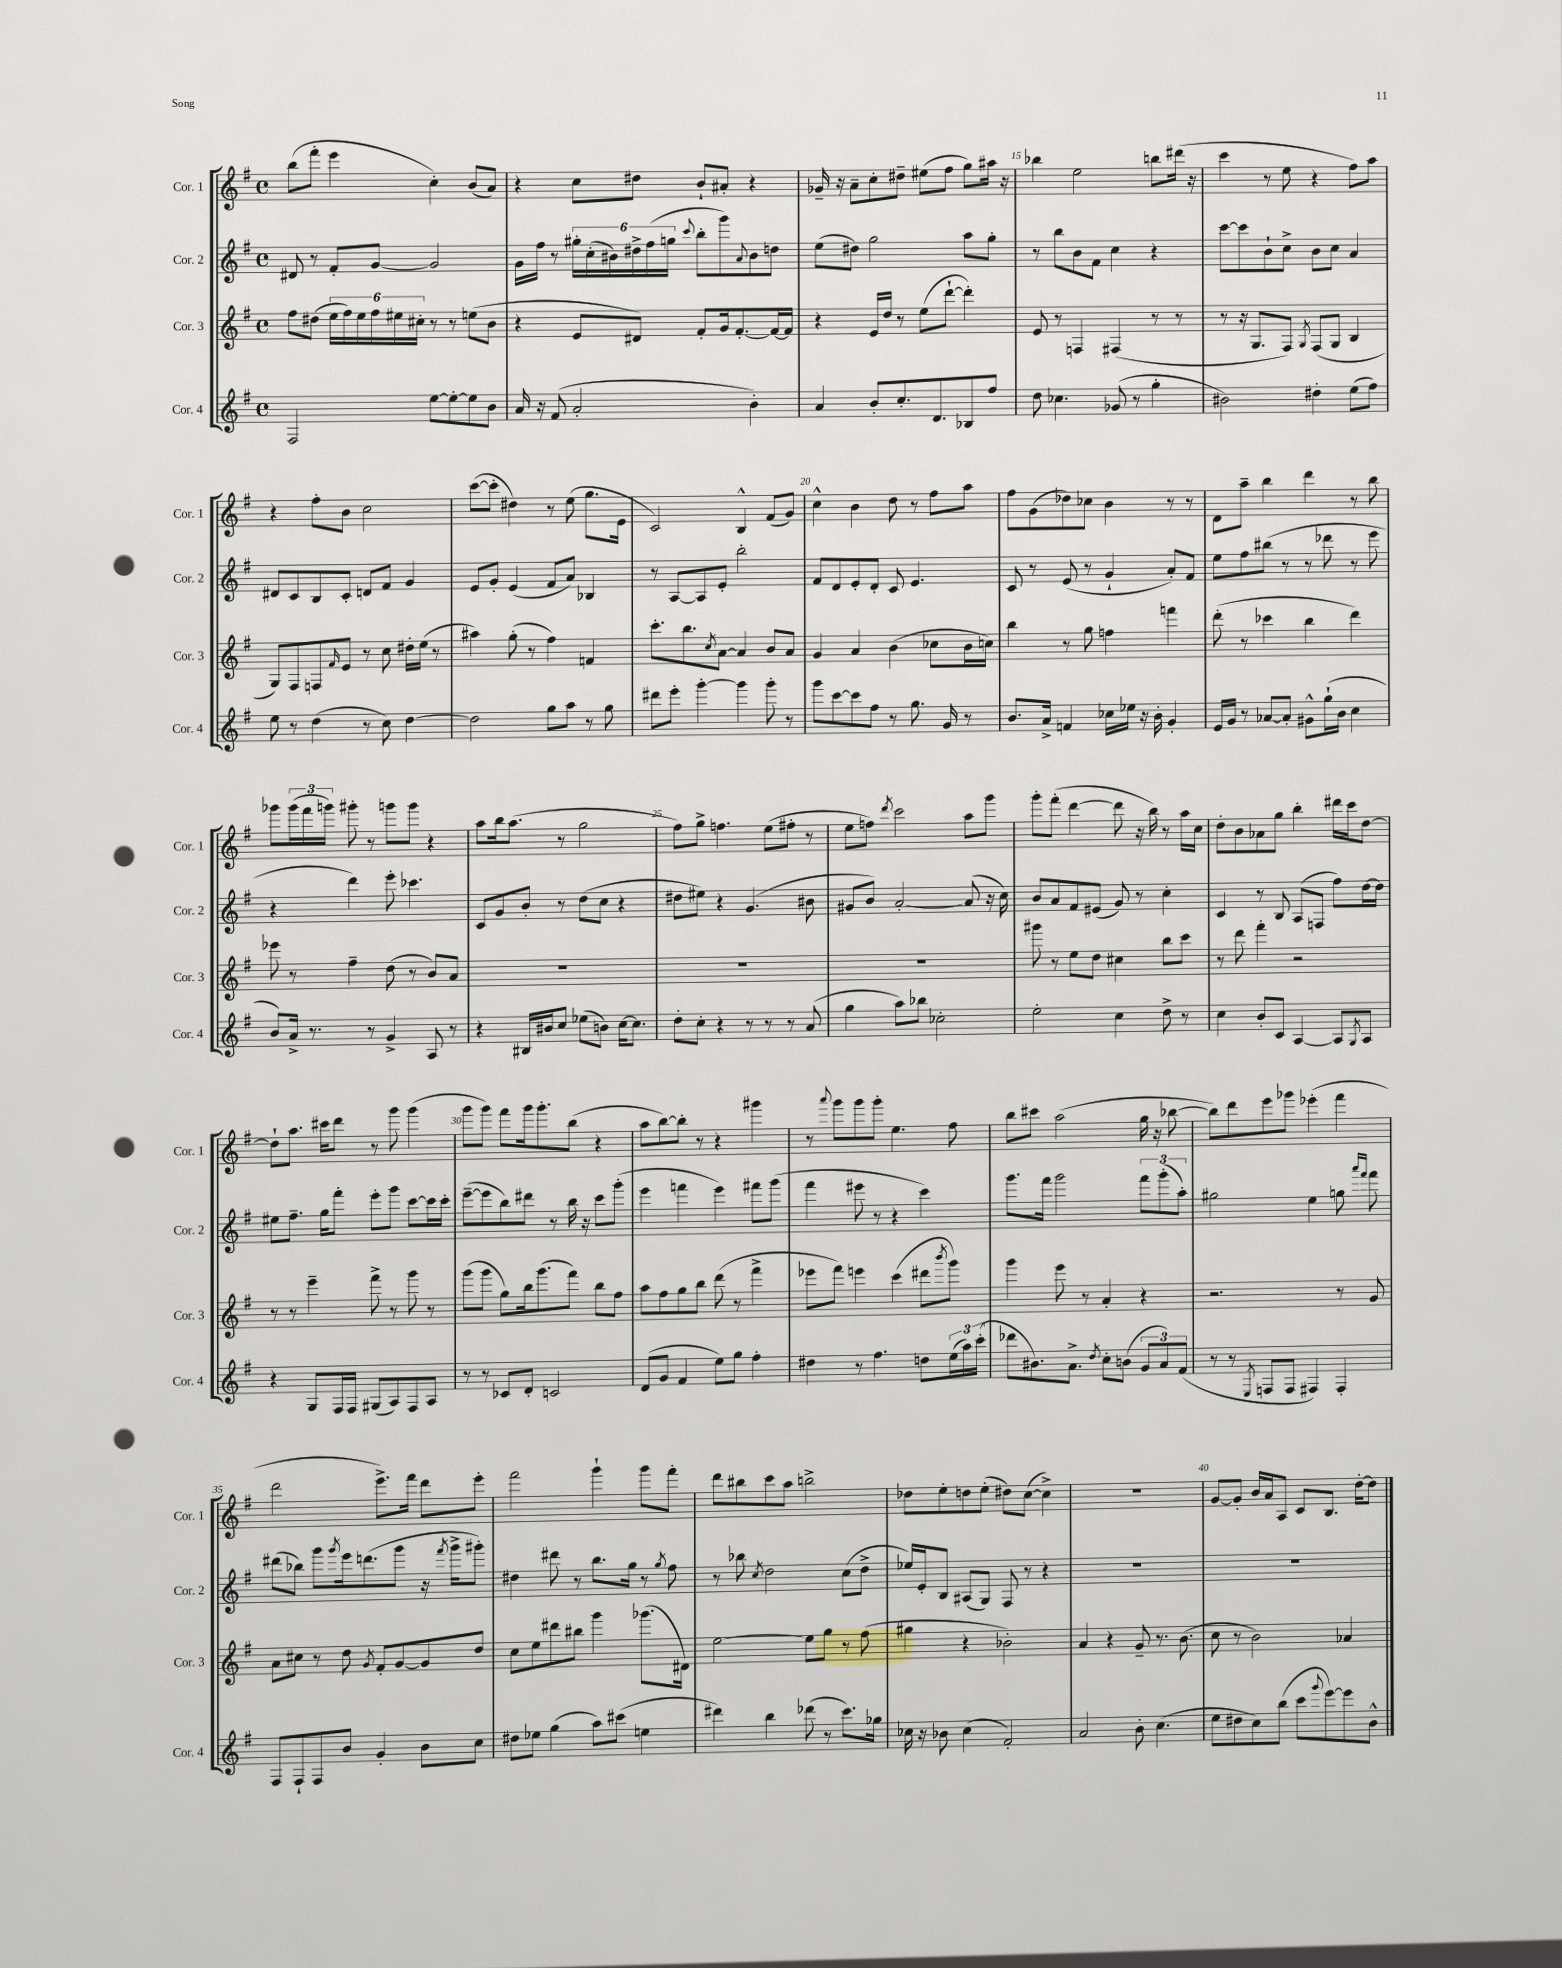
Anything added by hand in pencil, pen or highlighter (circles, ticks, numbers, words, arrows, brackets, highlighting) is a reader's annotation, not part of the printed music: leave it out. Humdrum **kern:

**kern	**kern	**kern	**kern
*part4	*part3	*part2	*part1
*staff4	*staff3	*staff2	*staff1
*I"Cor. 4	*I"Cor. 3	*I"Cor. 2	*I"Cor. 1
*I'Cor. 4	*I'Cor. 3	*I'Cor. 2	*I'Cor. 1
*clefG2	*clefG2	*clefG2	*clefG2
*k[f#]	*k[f#]	*k[f#]	*k[f#]
*M4/4	*M4/4	*M4/4	*M4/4
*met(c)	*met(c)	*met(c)	*met(c)
=12	=12	=12	=12
2F#/	8ff#\L	8d#X/	(8bb\L
.	(8dd#X\J	8r	8fff#'\J
.	24ee\LL	8f#'/L	4eee\
.	24ff#\)	.	.
.	24ee\	.	.
.	24ff#\	[8g/J	.
.	24ee#X\	.	.
.	24cc#X'\JJ	.	.
[8ee\L	8r	2g/]	4cc'\)
8ee'\_	8r	.	.
8ee\]	(8een\L	.	(8b/L
8b\J	8b\J	.	8a/J)
=13	=13	=13	=13
16a/	4r	16g\LL	4r
16r	.	16ff#\JJ	.
(8f#/	.	8r	.
2a'/	8e/L	24gg#X'\LL	8cc\L
.	.	(24cc'\	.
.	.	24b#X\)	.
.	8d#X/J)	24dd#X^\	8dd#X\J
.	.	(24ff#\	.
.	.	24ggn\JJ	.
.	.	8qqccc/	.
.	8f#'/L	8bb'\L	8b`/L
.	16g/k	8ggg\)	8a#X'/J
.	[8.f#'/	.	.
.	.	8qqa/	.
4b'\)	.	8b#\	4r
.	16f#/L_	8ddn\J	.
.	16f#/JJ]	.	.
=14	=14	=14	=14
4a/	4r	(8ee\L	16g-X~/
.	.	.	16r
.	.	8dd#X\J)	8a~\L
8b'/L	16e/LL	2gg\	8cc'\
.	16dd/JJ	.	.
8.cc'/	8r	.	8dd#X~\J
.	(8ee\L	.	(8ee#X\L
8.d/	.	.	.
.	[8ddd`\J	.	8ff#\J
8B-X/	4ddd'\])	8aa\L	8gg\L)
8ff#/J	.	8gg'\J	16aa#X\Jk
.	.	.	16r
=15	=15	=15	=15
8dd\	8e/	8r	4bb-X\
4.cc-X\	8r	8bb\L	.
.	4Fn/	8b\	2ee\
.	.	8f#\J	.
(8g-X/	(4F#X/	4cc\	.
8r	.	.	.
4gg'\	8r	4r	8bbn\L
.	8r	.	(16ddd#X\Jk
.	.	.	16r
=16	=16	=16	=16
2b#X\)	8r	[8ccc\L	4ccc\
.	16r	8ccc\]	.
.	8.G/L	.	.
.	.	8b`\	8r
.	8F#/J)	8cc^\J	8ee\
.	8qG/	.	.
4dd#X'\	(8F#/L	8b\L	4r
.	8G/J	8cc\J	.
(8ee\L	4B/	4a/	8ff#\L)
8ff#\J)	.	.	8aa\J
!!LO:LB:g=z
=17	=17	=17	=17
8ee\	8G/L)	8d#X/L	4r
8r	8F#/	8c/	.
(4dd\	8Fn/	8B/	8ff#'\L
.	16qqf#/	.	.
.	8e/J	8c'/J	8b\J
8r	8r	8dn/L	2cc\
8cc\)	8cc\	8f#/J	.
[4dd\	16dd#X'\LL	4g/	.
.	(16ee\JJ	.	.
.	8r	.	.
=18	=18	=18	=18
2dd\]	4aa#X\)	8e/L	([8ccc\L
.	.	8g'/J	8ccc'\J]
.	(8gg'\	(4e/	4dd#X\)
.	8r	.	.
8gg\L	4ff#\)	8f#/L	8r
8aa\J	.	8a/J)	(8ee\
8r	4fn/	4B-X/	8.gg\L
8gg\	.	.	.
.	.	.	16e\Jk
=19	=19	=19	=19
8ddd#X\L	8.ccc'\L	8r	2c/)
8eee'\J	.	[8A/L	.
.	8.bb\	.	.
[4ggg'\	.	8A/]	.
.	8qcc/	.	.
.	[8a\J	8e'/J	.
4ggg\]	4a/]	2bb'\	4B^^/
8ggg'\	8b/L	.	(8f#/L
8r	8a/J	.	8g/J)
=20	=20	=20	=20
8ggg\L	4g/	8f#/L	4cc^^\
[8ccc\	.	8d/	.
8ccc\]	4a/	8e'/	4b\
8ff#\J	.	8d'/J	.
8r	(4b\	8c/	8dd\
8.gg\	.	4.e/	8r
.	8cc-X\L	.	8ff#\L
16g/	.	.	.
8r	16b\L	.	8aa\J
.	16ccn\JJ)	.	.
=21	=21	=21	=21
8.b/L	4bb\	8c/	8ff#\L
.	.	8r	(8g\
16a^/Jk	.	.	.
4fn/	8r	(8e/	8dd-X\)
.	8gg\	8r	8cc-X\J
16cc-X\LL	4ffn\	4g`/	4b\
16ee-X\JJ	.	.	.
16r	.	.	.
16b'\	.	.	.
4g'/	4fffn\	8a'/L)	8r
.	.	8f#/J	8r
=22	=22	=22	=22
16e/LL	(8ddd'\	8ee\L	8d\L
16g/JJ	.	.	.
8r	8r	8ff#\	8aa~\J
[8a-X/L	4ccc-X\	(8bb#X\J	4bb\
8a-'/J]	.	8r	.
8g#X^^\L	4bb\	8r	4ddd\
(16gg`\L	.	8ddd-X\	.
16b\JJ	.	.	.
4cc\	4ddd\)	8r	8r
.	.	8eee\	8bb\
!!LO:LB:g=z
=23	=23	=23	=23
8b/L)	8eee-X\	4r	8ggg-X\L
16a^/Jk	8r	.	(24ggg-\L
.	.	.	24fff#\
8.r	.	.	.
.	.	.	24gggn\JJ)
.	4ff#~\	4ddd\)	8ggg#X'\
8r	.	.	8r
4g^/	(8dd\	8eee'\	8gggn\L
.	8r	4.ccc-X\	8ggg\J
8A/	8b/L)	.	4r
8r	8a/J	.	.
=24	=24	=24	=24
4r	1r	8c/L	8aa\L
.	.	8g/	16bb\k
.	.	.	(8.aa\J
16B#X/LL	.	8b'/J	.
16b#X/J	.	.	.
8cc/J	.	8r	8r
(8ee-X\L	.	(8dd\L	2gg\
8bn\J)	.	8cc\J	.
[16cc\KL	.	4r	.
8.cc\J]	.	.	.
=25	=25	=25	=25
8dd'\L	1r	8dd#X\L	8ff#\L)
8cc'\J	.	8ee#X\J)	8gg^\J
4r	.	4r	4.ffn\
8r	.	(4.g/	.
8r	.	.	(8ee\L
8r	.	.	8ff#X'\J
(8a/	.	8b#X\	8r
=26	=26	=26	=26
4gg\	1r	8g#X/L	8ee\L
.	.	8b/J)	8ffn\J)
.	.	.	8qddd/
8aa\L)	.	[2a'/	2ccc\
8bb-X\J	.	.	.
2cc-X'\	.	.	.
.	.	(8a/]	8aa\L
.	.	16r	8ggg\J
.	.	16cc\)	.
=27	=27	=27	=27
2ee'\	8ggg#X\	8b/L	8ggg'\L
.	8r	8a/	(8fff#'\J
.	8ee\L	8f#/	[4ddd\
.	8dd\J	(8e#X/J	.
4cc\	4cc#X\	8g/)	8ddd\]
.	.	8r	16r
.	.	.	16bb\)
8dd^\	8bb\L	4cc'\	8r
8r	8ccc\J	.	16aa\LL
.	.	.	16cc\JJ
=28	=28	=28	=28
4cc\	8r	4c/	8dd'\L
.	8ddd\	.	8b\
8b'/L	4fff#'\	8r	8a-X\
8c/J	.	8B/	8gg\J
[4A/	2r	(8A/L	4bb'\
.	.	8Fn/J	.
8A/L]	.	8ff#\L)	16ddd#X\LL
.	.	.	16ccc\J
8qG/	.	.	.
8A/J	.	[16dd\L	[8dd\J
.	.	16dd\JJ]	.
!!LO:LB:g=z
=29	=29	=29	=29
4r	8r	8ee#X\L	8dd`\L]
.	8r	8.ff#~\J	8.aa\J
8G/L	4eee~\	.	.
.	.	16gg\KL	16ccc#X\KL
16F#/L	.	8fff#'\J	8ddd\J
16F#/JJ	.	.	.
(8G#X/L	8fff#^\	8eee'\L	8r
8A/)	8r	8ggg\J	8ggg\
8F#/	8ggg\	[8ccc\L	(4ggg\
8A/J	8r	16ccc\L]	.
.	.	16ccc'\JJ	.
=30	=30	=30	=30
8r	(8ggg\L	([8eee~\L	8ggg\L
8r	8ggg\J	8eee\]	8ggg\J)
8c-X/L	8gg\L)	8bb\)	8fff#\L
8d'/J	16bb\k	8ddd#X\J	16ggg\k
.	(8.ggg\	.	8.ggg'\
2cn/	.	8r	.
.	8fff#\J)	16bb\	(8bb\J
.	.	16r	.
.	8bb\L	8ccc\L	4r
.	8ff#\J	(8ggg'\J	.
=31	=31	=31	=31
(8d/L	8aa\L	4eee\	8aa\L
8g/J	8ff#\	.	[8bb\)
4f#/	8gg\	4fffn\	8bb'\J]
.	8bb\J	.	8r
8ee\L)	(8ddd\	4eee\)	4r
8gg\J	8r	.	.
4ff#'\	4fff#^\	8fff#X\L	4ggg#X\
.	.	(8ggg\J	.
=32	=32	=32	=32
4dd#X\	8eee-X\L	4fff#\	8r
.	.	.	8qqaaa/
.	8fff#\J)	.	8ggg\L
8r	4eeen\	8eee#X\	8ggg\
4.ff#\	.	8r	8ggg'\J
.	(4ccc\	4r	4.ee\
8ddn\L	8ddd#X\L	4ccc\)	.
.	8qbbb/	.	.
(24ee\L	8ggg\J)	.	8ff#\
24aa\)	.	.	.
(24ccc'\JJ	.	.	.
=33	=33	=33	=33
8ddd-X\L	4ggg\	8.ggg\L	8bb\L
8.b#X\)	.	.	8ccc#X\J
.	.	16fff#\Jk	.
.	8eee\	2ggg\	(2aa\
8.a^\J	.	.	.
.	8r	.	.
8qdd/	.	.	.
8cc'\L	4a'/	.	.
(8bn\J	.	.	.
12g/L	4r	12fff#\L	16gg\
.	.	.	16r
12a/)	.	(12ggg'\	.
.	.	.	[8bb-X\
(12f#/J	.	12aa'\J)	.
=34	=34	=34	=34
8r	2.r	2gg#X\	8bb-\L])
8r	.	.	8ddd\
8qE/	.	.	.
8Fn/L	.	.	8eee\
8F/J	.	.	8ggg-X\J
4F#X/)	.	4ee\	(4eee-X'\
4F#'/	8r	8ggn\	4fff#\
.	.	16qqaaa/LL	.
.	.	16qqfff#/JJ	.
.	8g/	8fff#\	.
!!LO:LB:g=z
=35	=35	=35	=35
8F#/L	8a\L	(8ddd#X\L	2ddd\
8F#`/	8cc#X\J	8bb-X\J)	.
8F#/	8r	8ggg\L	.
.	.	8qggg/	.
8b/J	8dd\	16eee\k	.
.	.	(8.dddn\	.
.	8qg/	.	.
4g'/	8f#'/L	.	8.eee^\L)
.	[8g/	8ggg\J	.
.	.	.	16fff#\Jk
8b\L	8g/]	16r	8ddd\L
.	.	8qfff#/	.
.	.	16ggg^\KL	.
8cc\J	8dd/J	8ggg#X'\J)	8eee'\J
=36	=36	=36	=36
8dd#X\L	8cc\L	4dd#X\	2fff#\
8ee-X\J	8ee\	.	.
(4gg\	8ddd#X\	8ddd#X\	.
.	8bb#X\J	8r	.
8aa\L)	4ggg\	8.bb\L	4ggg`\
(8ccc#X\J	.	.	.
.	.	16gg\Jk	.
4een\	(8.ggg-X\L	8r	8ggg\L
.	.	8qgg/	.
.	.	8ff#\	8fff#'\J
.	16d#X\Jk)	.	.
=37	=37	=37	=37
4ddd#X\)	[2ee\	8r	8ddd\L
.	.	8bb-X\	8bb#X\
.	.	8qcc/	.
4bb\	.	2dd\	8ccc\
.	.	.	8aa\J
(8ddd-X\	8ee\L]	.	2bbn^\
8r	8gg\J	.	.
8.ccc\L)	8r	(8cc\L	.
.	(8ff#\	8dd^\J	.
16gg-X\Jk	.	.	.
=38	=38	=38	=38
16cc-X\	4gg#X\	16ee-X/LL)	8dd-X\L
16r	.	16e'/J	.
8b-X\	.	8B/J	8ee'\
(4cc-\	4r	(8A#X/L	8ddn\
.	.	8G/J)	(8ee'\J
2f#'/)	2b-X'\)	8F#/	8dd#X\L)
.	.	8r	([8cc\J
.	.	4r	4cc^\])
=39	=39	=39	=39
2a/	4a/	1r	1r
.	4r	.	.
8b'\	8g~/	.	.
(4.cc\	8.r	.	.
.	(8.b\	.	.
=40	=40	=40	=40
8ee\L	8cc\	1r	[8g/L
8dd#X\	8r	.	8g'/J]
8cc\)	2b\)	.	16b/LL
.	.	.	16a/J
(8bb\J	.	.	8A/J
8ccc\L	.	.	8c/L
8qqggg/	.	.	.
[8eee\)	.	.	8.B/J
8eee\]	4a-X/	.	.
.	.	.	[16dd'\KL
8b^^\J	.	.	8dd\J]
==	==	==	==
*-	*-	*-	*-
